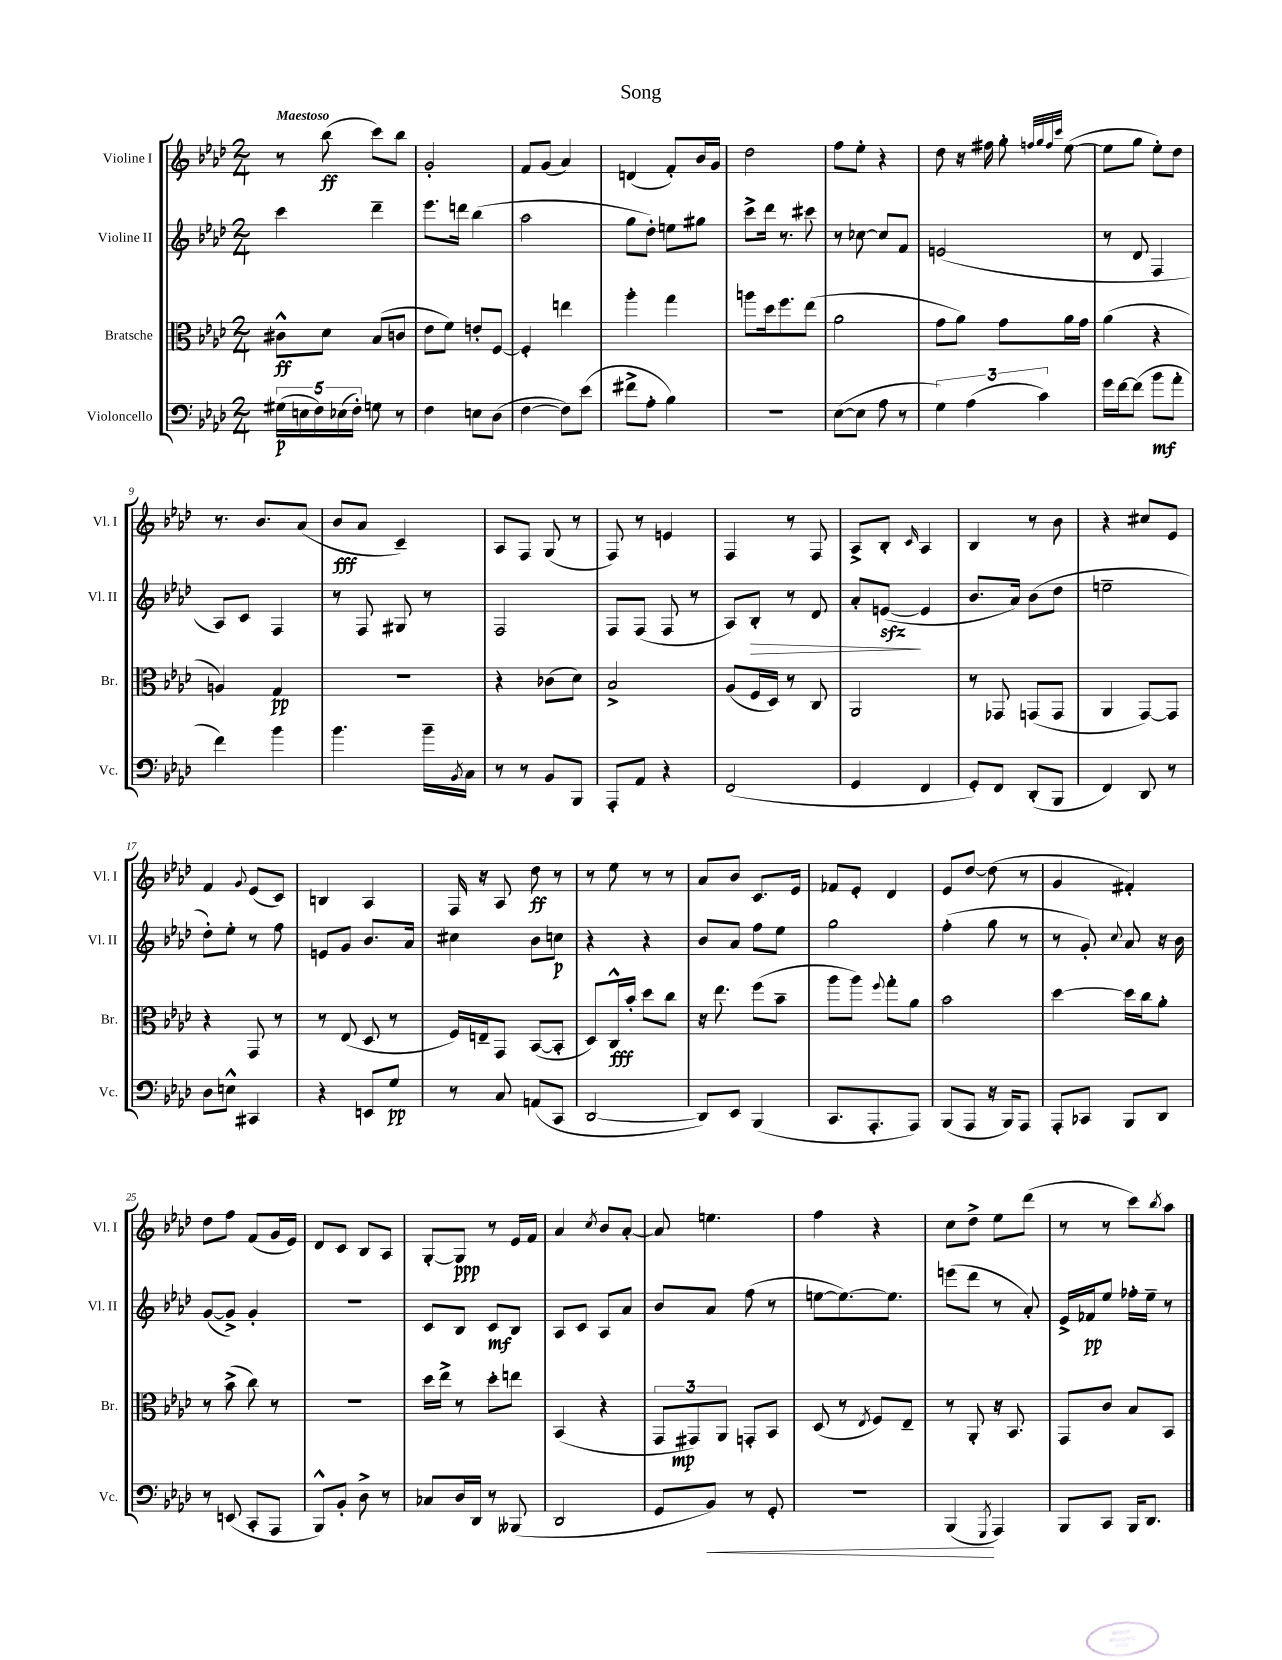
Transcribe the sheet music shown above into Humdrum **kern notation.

**kern	**kern	**kern	**kern
*staff4	*staff3	*staff2	*staff1
*clefF4	*clefC3	*clefG2	*clefG2
*k[b-e-a-d-]	*k[b-e-a-d-]	*k[b-e-a-d-]	*k[b-e-a-d-]
*M2/4	*M2/4	*M2/4	*M2/4
(20G#\LL	8c#^^\L	4ccc\	8r
20E\	.	.	.
20F\)	.	.	.
.	8d-\J	.	(8bb-\
(20E-\	.	.	.
20F'\JJ)	.	.	.
8G\	(8B-/L	4ddd-~\	8ccc\L)
8r	8c/J	.	8bb-\J
=	=	=	=
4F\	8e-\L	8.eee-\L	2g'/
.	8f\J)	.	.
.	.	16ddd\Jk	.
8E\L	8e'/L	(4bb-\	.
(8D-\J	[8F/J	.	.
=	=	=	=
[4F\	4F'/]	2aa-\	8f/L
.	.	.	(8g/J
8F\]L)	4ee\	.	4a-/)
(8e-\J	.	.	.
=	=	=	=
8f#^\L	4aa-'\	8gg\L	(4d/
8A-'\J	.	8dd-'\J)	.
4B-\)	4gg\	8ee\L	8f'/L)
.	.	8gg#\J	16b-/L
.	.	.	16g/JJ
=	=	=	=
2r	8aa\L	8ccc^\L	2dd-\
.	16dd-\k	16ddd-\Jk	.
.	8.ff\	8.r	.
.	(8ee-\J	8ccc#\	.
=	=	=	=
([8E-\L	2a-\	8r	8ff\L
8E-\]J	.	[8cc-\	8ee-'\J
8A-\	.	8cc-/]L	4r
8r	.	8f/J	.
=	=	=	=
6G\)	8g\L	(2e/	8dd-\
.	8a-\J)	.	16r
(6A-\	.	.	.
.	.	.	16ff#\
.	8g\L	.	8gg'\
6c\)	.	.	.
.	.	.	32qqff/LLL
.	.	.	32qqgg/
.	.	.	32qqff/
.	.	.	32qqccc/JJJ
.	16a-\L	.	([8ee-\
.	16g\JJ	.	.
=	=	=	=
16g\LL	(4a-\	8r	8ee-\]L
[16f\J	.	.	.
(8f\]J	.	8d-/	8gg\J
8b-\L	4r	4F/	8ee-'\L)
8a-'\J	.	.	8dd-\J
=	=	=	=
4f\)	4A/)	8A-/L)	8.r
.	.	8c/J	.
.	.	.	8.b-/L
4b-\	4G/	4F/	.
.	.	.	(8a-/J
=	=	=	=
4.b-\	2r	8r	8b-/L
.	.	8F/	8a-/J
.	.	8G#/	4c~/)
16b-~\LL	.	8r	.
8qBB-/	.	.	.
16C\JJ	.	.	.
=	=	=	=
8r	4r	2F/	8A-/L
8r	.	.	8F/J
8BB-/L	(8c-\L	.	(8G/
8BBB-/J	8d-\J)	.	8r
=	=	=	=
8AAA-'/L	2B-^/	8F/L	8F/)
8AA-/J	.	(8F/J	8r
4r	.	8F/	4e/
.	.	8r	.
=	=	=	=
(2FF/	(8A-/L	8A-/L)	4F/
.	16F/L	8B-'/J	.
.	16D-/JJ)	.	.
.	8r	8r	8r
.	8C/	8d-/	8F/
=	=	=	=
4GG/	2AA-/	8a-'/L	8A-^/L
.	.	([8e/J	8B-'/J
.	.	.	16qqc/
4FF/	.	4e/]	4A-/
=	=	=	=
8GG'/L)	8r	8.b-/L	4B-/
8FF/J	8GG-/	.	.
.	.	16a-/Jk)	.
(8DD-'/L	(8GG/L	(8b-\L	8r
8BBB-/J	8GG/J	8dd-\J	8b-\
=	=	=	=
4FF/)	4AA-/	2ee~\	4r
8DD-/	[8GG/L)	.	8cc#/L
8r	8GG/]J	.	8e-/J
=	=	=	=
8D-\L	4r	8dd-'\L)	4f/
8E^^\J	.	8ee-'\J	.
.	.	.	8qqg/
4CC#/	8GG/	8r	(8e-/L
.	8r	8ff\	8c/J)
=	=	=	=
4r	8r	8e/L	4B/
.	(8E-/	8g/J	.
8EE/L	8D-/	8.b-/L	4A-/
8G/J	8r	.	.
.	.	16a-/Jk	.
=	=	=	=
8r	16F/LL)	4cc#\	16F/
.	16E~/J	.	16r
8C/	8GG/J	.	8A-/
(8AA/L	([8BB-/L	8b-\L	8dd-\
8CC/J	8BB-'/]J	8cc\J	8r
=	=	=	=
[2DD-/	8D-/L)	4r	8r
.	16C^^/L	.	8ee-\
.	16b-'/JJ	.	.
.	8dd-\L	4r	8r
.	8cc\J	.	8r
=	=	=	=
8DD-/]L)	16r	8b-/L	8a-/L
.	8.ee-\	.	.
8EE-/J	.	8a-/J	8b-/J
(4BBB-/	(8ff\L	8ff\L	8.c/L
.	8b-~\J	8ee-\J	.
.	.	.	16e-/Jk
=	=	=	=
8.CC/L	8aa-\L	2gg\	8f-/L
.	8aa-\J)	.	8e-'/J
8.AAA-'/	.	.	.
.	8qqff/	.	.
.	8gg'\L	.	4d-/
8AAA-/J)	8a-\J	.	.
=	=	=	=
(8BBB-/L	2b-\	(4ff'\	8e-/L
8AAA-/J	.	.	[8dd-/J
16r	.	8gg\	(8dd-\]
16BBB-/LK)	.	.	.
8AAA-/J	.	8r	8r
=	=	=	=
8AAA-'/L	[4dd-\	8r	4g/
8CC-/J	.	8g'/)	.
.	.	8qqcc/	.
8BBB-/L	16dd-\]LL	8a-/	4f#'/)
.	16cc\J	.	.
8DD-/J	8a-'\J	16r	.
.	.	16b-\	.
=	=	=	=
8r	8r	([8g/L	8dd-\L
(8EE/	(8b-^\	8g^/]J)	8ff\J
8CC'/L	8cc\)	4g'/	(8f/L
8AAA-/J	8r	.	16g/L
.	.	.	16e-/JJ)
=	=	=	=
8BBB-^^/L)	2r	2r	8d-/L
8BB-'/J	.	.	8c/J
8D-^\	.	.	8B-/L
8r	.	.	8A-/J
=	=	=	=
8C-/L	16dd-\LL	8c/L	[8G'/L
.	16ee-^\JJ	.	.
16D-/L	8r	8B-/J	8G/]J
16DD-/JJ	.	.	.
8r	8dd-'\L	8c/L	8r
(8BBB--/	8ee\J	8B-/J	16e-/LL
.	.	.	16f/JJ
=	=	=	=
2DD-/	(4BB-/	8A-/L	4a-/
.	.	8c/J	.
.	.	.	8qcc/
.	4r	8A-/L	8b-/L
.	.	8a-/J	[8a-'/J
=	=	=	=
8GG/L	12GG/L	8b-/L	8a-/]
.	12GG#/)	.	.
8BB-/J)	.	8a-/J	4.ee\
.	12AA-/J	.	.
8r	8GG'/L	(8ff\	.
8GG'/	8BB-/J	8r	.
=	=	=	=
2r	(8D-/	[8ee\L	4ff\
.	8r	8.ee\_)	.
.	8qE-/	.	.
.	8F/L)	.	4r
.	.	8.ee\]J	.
.	8E-~/J	.	.
=	=	=	=
(4BBB-/	8r	(8eee\L	8cc\L
.	8AA-'/	8ddd-\J	8dd-^\J
8qGGG/	.	.	.
4AAA-/)	16r	8r	8ee-\L
.	8.BB-/	.	.
.	.	8a-'/)	(8ddd-\J
=	=	=	=
8BBB-/L	8GG/L	16e-^/LL	8r
.	.	16f-/J	.
8CC/J	8c/J	8ee-/J	8r
16BBB-/LK	8B-/L	16ff-'\LL	8ccc\L)
8.DD-/J	.	16ee-~\JJ	.
.	.	.	8qbb-/
.	8BB-/J	8r	8aa-\J
==	==	==	==
*-	*-	*-	*-
